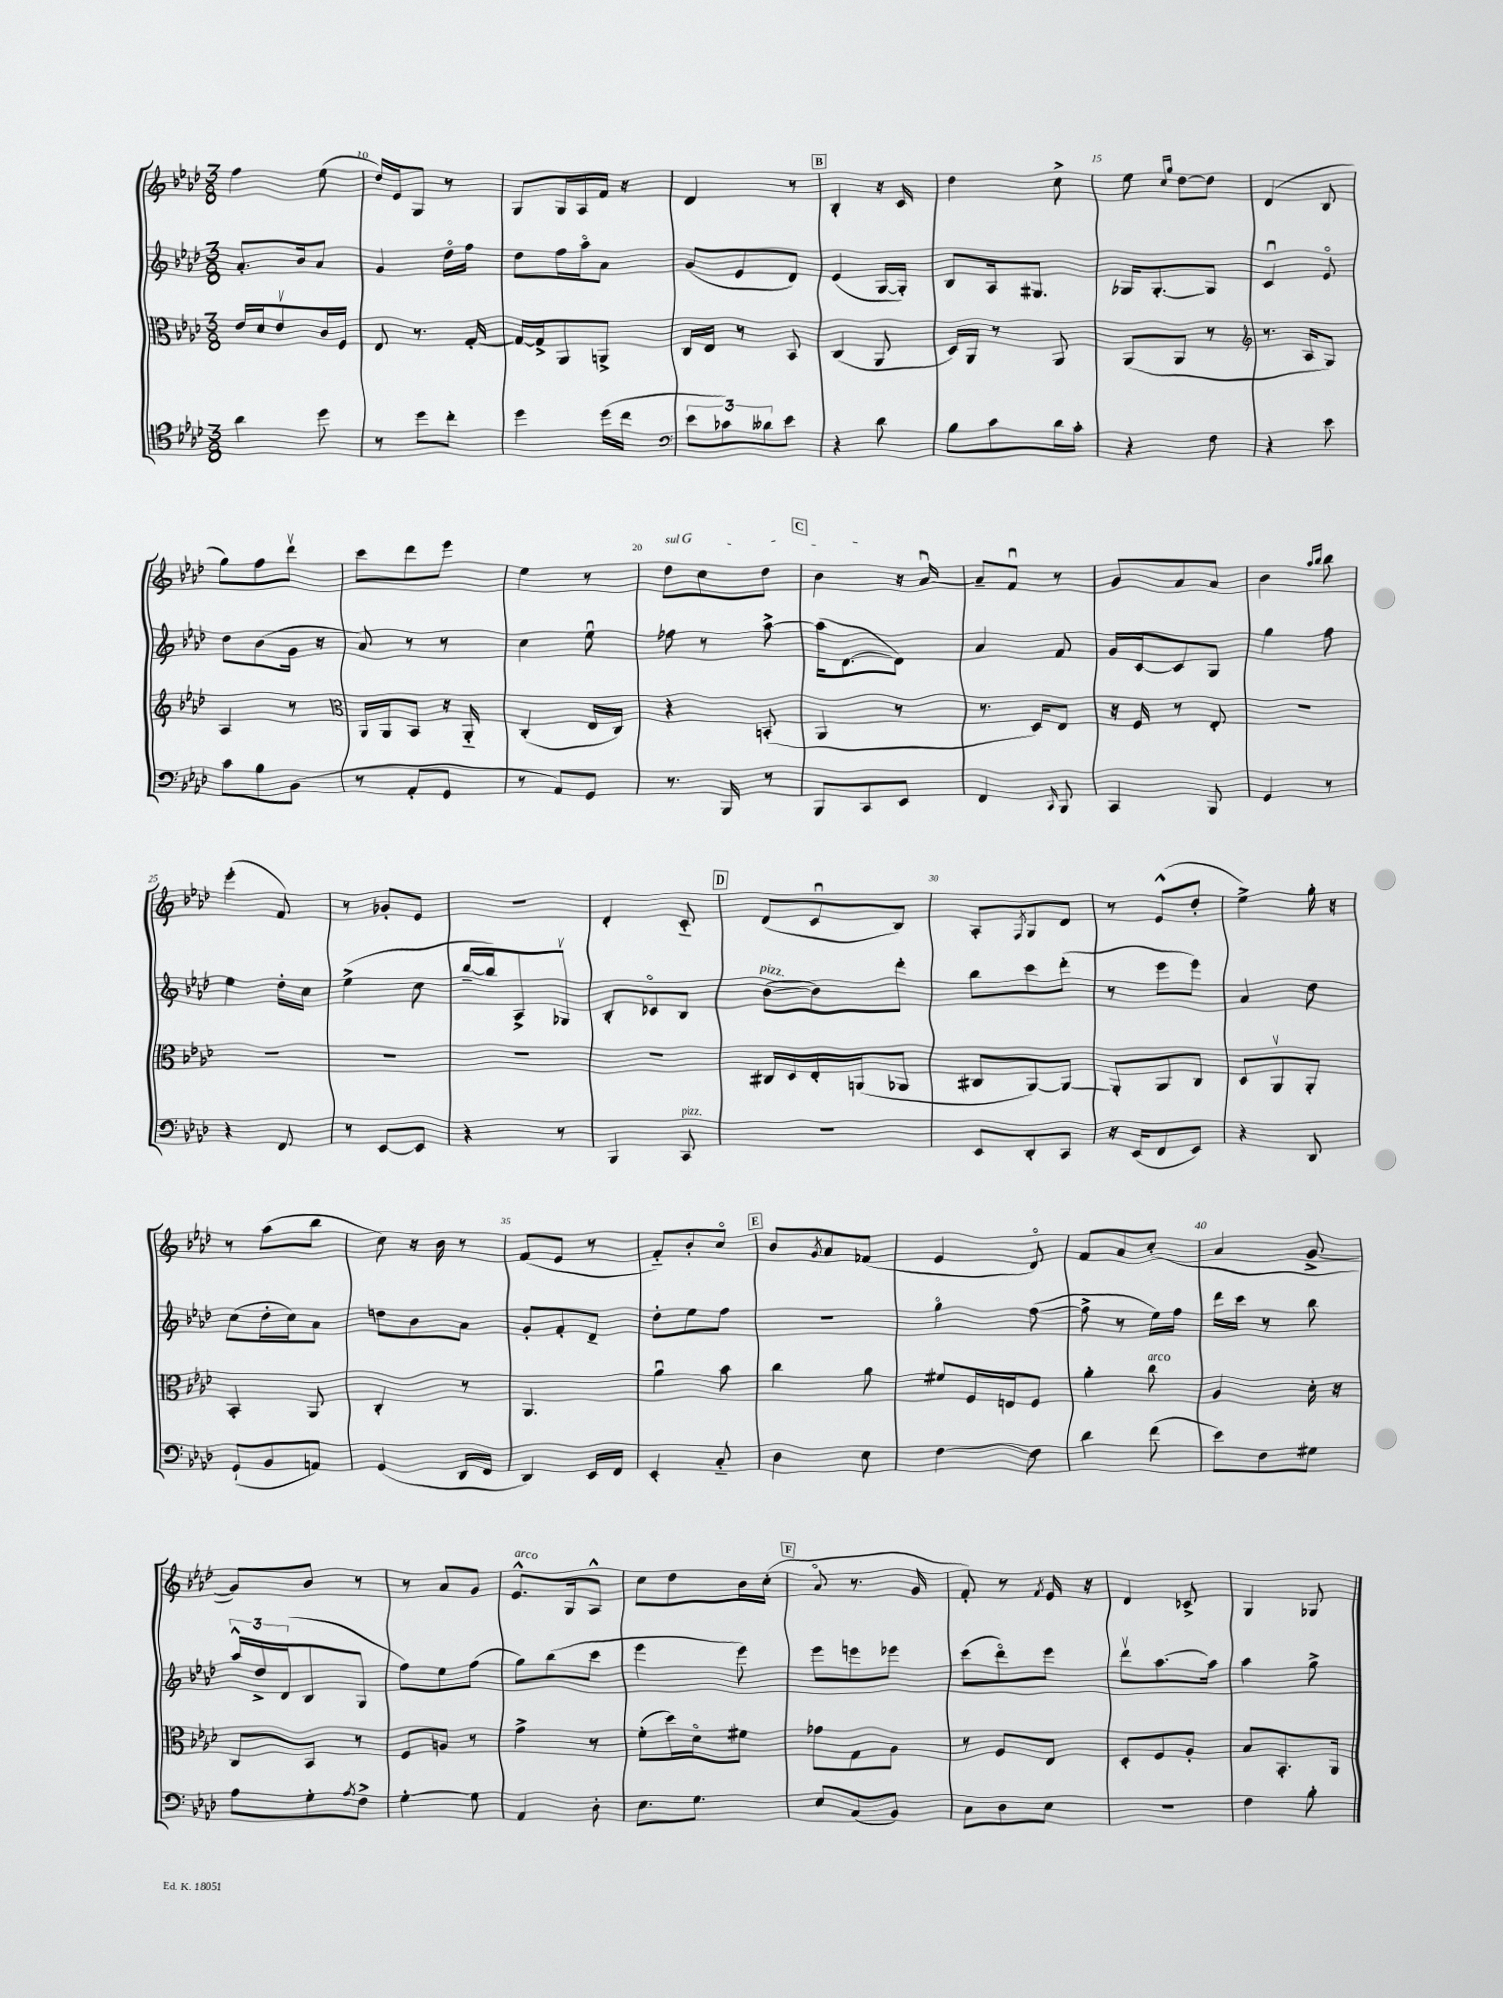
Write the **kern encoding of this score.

**kern	**kern	**kern	**kern
*staff4	*staff3	*staff2	*staff1
*clefC4	*clefC3	*clefG2	*clefG2
*k[b-e-a-d-]	*k[b-e-a-d-]	*k[b-e-a-d-]	*k[b-e-a-d-]
*M3/8	*M3/8	*M3/8	*M3/8
4a-\	16e-/LL	8.a-'/L	4ff\
.	16d-/J	.	.
.	8e-v/	.	.
.	.	16b-/k	.
8dd-\	16c/L	8a-/J	(8ee-\
.	16F/JJ	.	.
=	=	=	=
8r	8E-/	4g/	16dd-/LL)
.	.	.	16e-/J
8dd-\L	8.r	.	8G/J
8cc'\J	.	16dd-o\LL	8r
.	[16G'/	16ff\JJ	.
=	=	=	=
4dd-\	16G/_LL	8dd-\L	8G/L
.	16G^/]J	.	.
.	8AA-/	16ff\L	16G/L
.	.	16aa-o\J	16A-/
(16dd-\LL	8AA^/J	8a-\J	16f/JJ
16cc\JJ	.	.	16r
=	=	=	=
*clefF4	*	*	*
12e-\L	16C/LL	(8g/L	4d-/
.	16E-/JJ	.	.
12c-\)	.	.	.
.	8r	8e-/	.
12d--\	.	.	.
8e-\J	8BB-/	8d-/J)	8r
=	=	=	=
4r	(4C/	(4e-/	4B-'/
8d-\	8AA-/	[16G/LL	16r
.	.	16G'/]JJ)	16c/
=	=	=	=
8B-\L	16D-/LL)	8B-/L	4dd-\
.	16AA-/JJ	.	.
8c\	8r	16A-/k	.
.	.	8.G#/J	.
16d-\L	8AA-/	.	8cc^\
16c'\JJ	.	.	.
=	=	=	=
4r	(8AA-/L	16G-/LK	8ee-\
.	.	[8.G-'/	.
.	.	.	16qqcc/LL
.	.	.	16qqgg/JJ
.	8AA-/J	.	[8dd-\L
8F\	8r	8G-/]J	8dd-\]J
=	=	=	=
*	*clefG2	*	*
4r	8.r	4cu/	(4d-/
.	16A-/LK	.	.
8e-\	8G/J)	8e-o/	8B-/
=	=	=	=
8c\L	4A-/	8dd-\L	8gg\L)
8B-\	.	(8b-\	8ff\
(8BB-\J	8r	16g\Jk	8ddd-v\J
.	.	16r	.
=	=	=	=
*	*clefC3	*	*
8r	16AA-/LL	8a-/)	8ccc\L
.	16AA-/J	.	.
8AA-'/L	8BB-/J	8r	8ddd-\
8GG/J	16r	8r	8eee-\J
.	16AA-'~/	.	.
=	=	=	=
8r	(4C'/	4cc\	4ee-\
8AA-/L)	.	.	.
8GG/J	16E-/LL	8ee-u\	8r
.	16C/JJ)	.	.
=	=	=	=
8.r	4r	8ff-\	8dd-\L
.	.	8r	8cc\
16BBB-/	.	.	.
8r	(8BB'/	[8aa-^\	8dd-\J
=	=	=	=
8BBB-/L	4AA-/	(16aa-\]LK	4b-\
.	.	[8.d-\	.
8CC/	.	.	.
8EE-/J	8r	8d-\]J)	16r
.	.	.	[16a-u/
=	=	=	=
4FF/	8.r	4a-/	8a-~/]L
.	.	.	8fu/J
.	16D-/LK)	.	.
16qqCC/	.	.	.
8BBB-/	8E-/J	8f/	8r
=	=	=	=
4CC/	16r	16g/LL	8g/L
.	16F/	[16c/J	.
.	8r	8c/]	8a-/
8BBB-/	8E-'/	8G/J	8a-/J
=	=	=	=
4GG/	4.r	4gg\	4b-\
.	.	.	16qqaa-/LL
.	.	.	16qqbb-/JJ
8r	.	8ff\	8bb-\
=	=	=	=
4r	4.r	4ee-\	(4eee-'\
8FF/	.	16dd-'\LL	8f/)
.	.	16cc\JJ	.
=	=	=	=
8r	4.r	(4ee-^\	8r
[8EE-/L	.	.	8g-'/L
8EE-/]J	.	8cc\	8e-/J
=	=	=	=
4r	4.r	[16bb-~/LL	4.r
.	.	16bb-/]J)	.
.	.	8A-^/	.
8r	.	8G-v/J	.
=	=	=	=
4BBB-/	4.r	8B-'/L	4d-'/
.	.	8c-o/	.
8CC/	.	8B-/J	8c'~/
=	=	=	=
4.r	16C#/LL	([8b-\L	(8d-/L
.	16D-/	.	.
.	16E-'/	8b-\])	8cu/
.	(16AA/J	.	.
.	8AA-/J	8ddd-'\J	8B-/J)
=	=	=	=
8EE-/L	8C#/L	8bb-\L	8A-'/L
.	.	.	8qF/
8DD-'/	[8AA-/)	8ccc\	8G/
8CC/J	8AA-/_J	(8ddd-'\J	8d-/J
=	=	=	=
16r	8AA-'/]L	8r	8r
(16EE-/LK	.	.	.
8FF/	8AA-/	8eee-\L	(8e-^^/L
8EE-/J)	8C/J	8eee-\J)	8dd-'/J
=	=	=	=
4r	8D-/L	4a-/	4ee-^\)
.	8AA-v/	.	.
8DD-/	8AA-'/J	8dd-\	16gg'\
.	.	.	16r
=	=	=	=
(8GG`/L	4BB-'/	(8cc\L	8r
8BB-/	.	16dd-'\L	(8aa-\L
.	.	16cc\J)	.
8AA/J)	8AA-/	8a-\J	8bb-\J
=	=	=	=
(4GG/	4C'/	8dd\L	8cc\)
.	.	8b-\	16r
.	.	.	16b-\
16DD-/LL	8r	8a-\J	8r
16FF/JJ	.	.	.
=	=	=	=
4DD-/)	4.AA-/	8g'/L	(8f/L
.	.	8f'/	8e-/J
16EE-/LL	.	8d-~/J	8r
16FF/JJ	.	.	.
=	=	=	=
4EE-'/	4a-u\	8dd-'\L	8f'~/L)
.	.	8ee-\	8b-'/
8C'~/	8b-\	8ff\J	8cco/J
=	=	=	=
4D-\	4cc\	4.r	8b-/L
.	.	.	8qg/
.	.	.	8a-/
8E-\	8a-\	.	(8f-/J
=	=	=	=
[4F\	8f#/L	4ggo\	4e-/
.	16F/L	.	.
.	16E/J	.	.
8F\]	8F/J	([8ff\	8d-o/)
=	=	=	=
4d-\	4a-'\	8ff^\]	8f/L
.	.	8r	8a-/
(8f\	8cc\	16ee-\LL)	(8cc'/J
.	.	16ff\JJ	.
=	=	=	=
8e-\L)	4A-/	16ddd-\LL	4a-/
.	.	16ccc\JJ	.
8F\	.	8r	.
8G#\J	16d-'\	8bb-\	[8g^/
.	16r	.	.
=	=	=	=
8A-\L	8C/L	24aa-^^/LL	8g/]L)
.	.	24dd-^/	.
.	.	(24d-/J	.
8G'\	8BB-/J	8B-/	8b-/J
8qA-/	.	.	.
8F^\J	8r	8G/J	8r
=	=	=	=
[4G'\	8F/L	8ff\L)	8r
.	8A/J	8ee-\	8a-/L
8G\]	8r	(8ff\J	8g/J
=	=	=	=
4AA-/	4g^\	8gg\L)	8.e-^^/L
.	.	(8bb-\	.
.	.	.	16G/k
8D-'\	8r	8ccc\J	8A-^^/J
=	=	=	=
8.E-\L	(8f'\L	4eee-\	8cc\L
.	16dd-\L)	.	8dd-\
8.G\J	16d-o\J	.	.
.	8f#\J	8eee-\)	16b-\L
.	.	.	(16cc'\JJ
=	=	=	=
8E-/L	8g-\L	8eee-\L	8a-o/
(8C/	8G\	8eee\	8.r
8BB-/J)	8A-\J	8eee-\J	.
.	.	.	16g/
=	=	=	=
8C\L	8r	(8ccc\L	8f'/)
8D-\	8F/L	8ddd-o\)	8r
.	.	.	8qf/
8E-\J	8E-/J	8eee-\J	16e-/
.	.	.	16r
=	=	=	=
4.r	8D-'/L	8ddd-v\L	4d-/
.	8F/	[8.aa-\	.
.	8A-'/J	.	8c-^/
.	.	16aa-\]Jk	.
=	=	=	=
4F\	8B-/L	4aa-\	4G/
.	8.BB-'/	.	.
8B-'\	.	8gg^\	8G-/
.	16AA-/Jk	.	.
==	==	==	==
*-	*-	*-	*-
